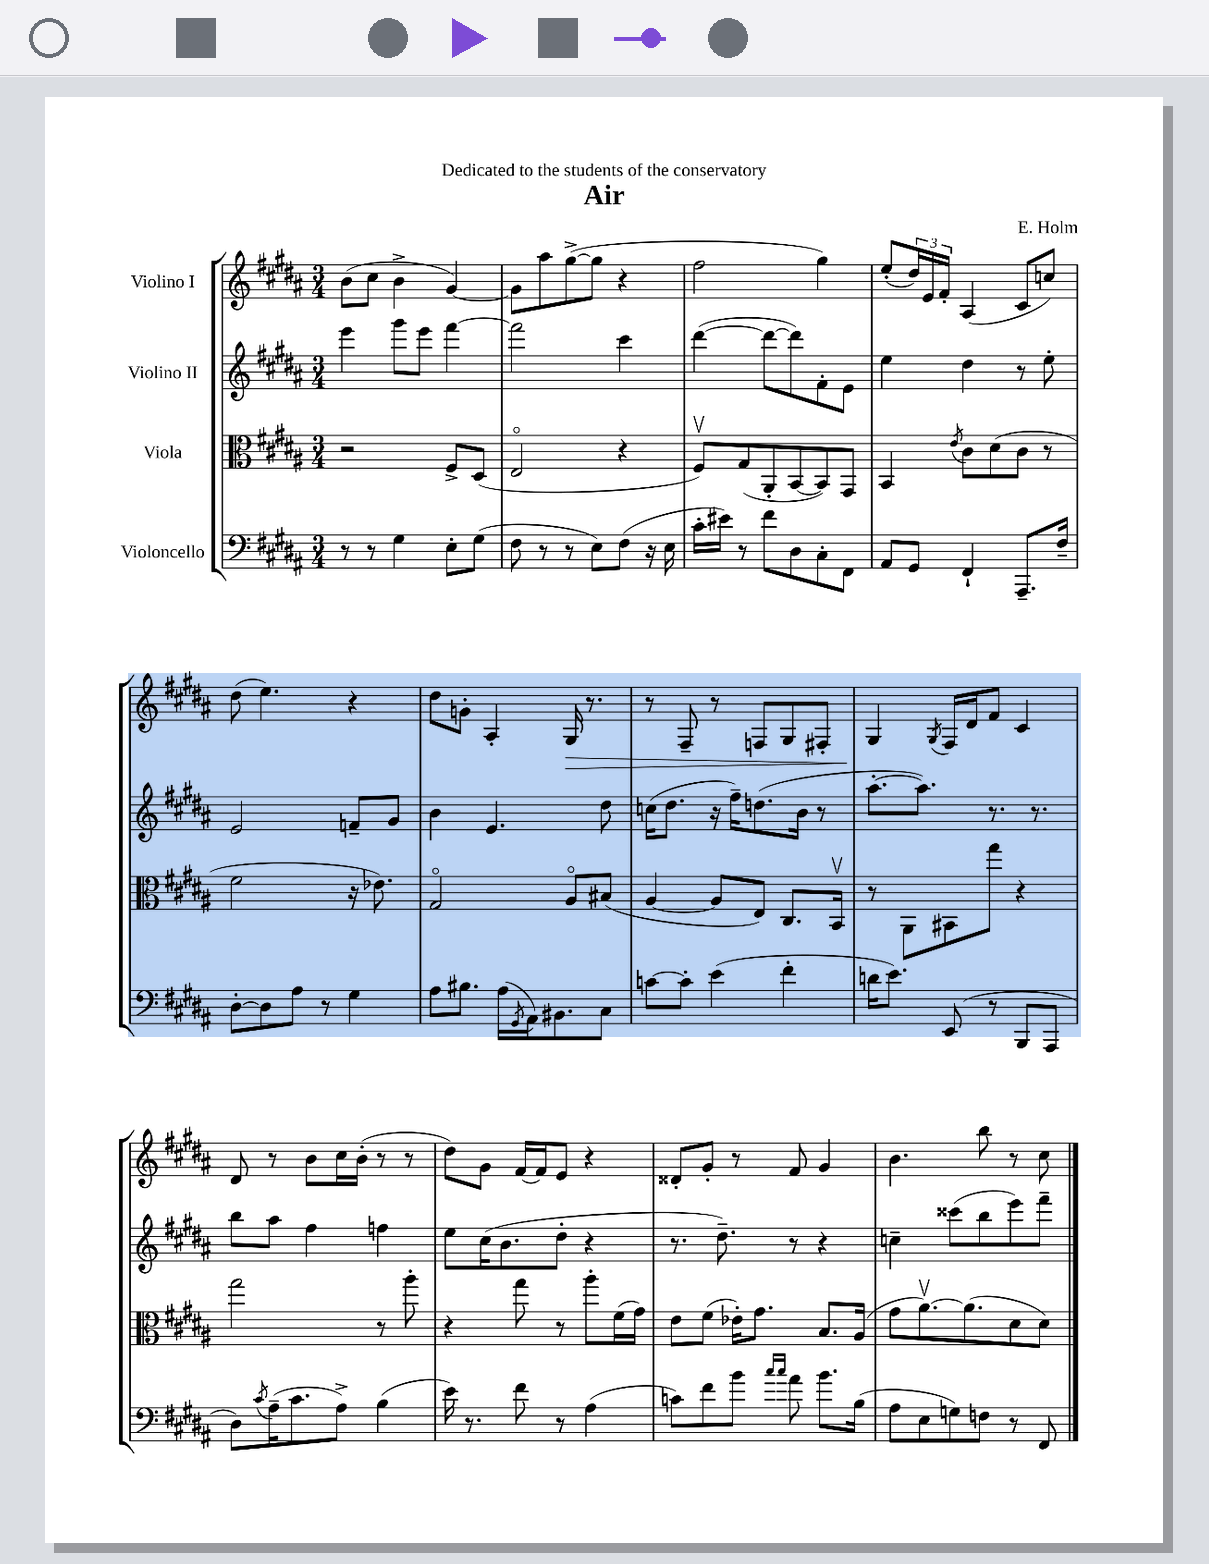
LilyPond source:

\header { title = "Air" composer = "E. Holm" dedication = "Dedicated to the students of the conservatory" }
<<
\new StaffGroup <<
\new Staff = "s0" \with { instrumentName = "Violino I" } {
    \clef treble \key b \major \numericTimeSignature \time 3/4
    b'8( cis''8 b'4-> gis'4~) |
    gis'8 ais''8 gis''8~->( gis''8 r4 |
    fis''2 gis''4) |
    e''8-.( \tuplet 3/2 { dis''16) e'16 fis'16-. } ais4( cis'8 c''8) |
    dis''8( e''4.) r4 |
    dis''8 g'8-. ais4-. gis16\> r8. |
    r8 fis8-- r8 f8 gis8 fis8-. |
    gis4\! \acciaccatura { gis8 } fis16 dis'16 fis'8 cis'4 |
    dis'8 r8 b'8 cis''16 b'16-.( r8 r8 |
    dis''8) gis'8 fis'16~ fis'16 e'8 r4 |
    disis'8-. gis'8-. r8 fis'8 gis'4 |
    b'4. b''8 r8 cis''8 \bar "|." |
}
\new Staff = "s1" \with { instrumentName = "Violino II" } {
    \clef treble \key b \major \numericTimeSignature \time 3/4
    e'''4 gis'''8 e'''8 fis'''4~ |
    fis'''2 cis'''4 |
    dis'''4~( dis'''8~ dis'''8) fis'8-. e'8 |
    e''4 dis''4 r8 e''8-. |
    e'2 f'8-- gis'8 |
    b'4 e'4. dis''8 |
    c''16( dis''8. r16 fis''16--) d''8.( b'16 r8 |
    ais''8.~-. ais''8.) r8. r8. |
    b''8 ais''8 fis''4 f''4 |
    e''8 cis''16( b'8. dis''8-. r4 |
    r8. dis''8.--) r8 r4 |
    c''4-- cisis'''8( b''8 e'''8) fis'''8-- \bar "|." |
}
\new Staff = "s2" \with { instrumentName = "Viola" } {
    \clef alto \key b \major \numericTimeSignature \time 3/4
    r2 fis8-> dis8( |
    e2\flageolet r4 |
    fis8\upbow) gis8( ais,8-. b,8~ b,8) gis,8 |
    b,4 \acciaccatura { e'8 } cis'8 dis'8( cis'8 r8 |
    fis'2 r16 ees'8.) |
    gis2\flageolet ais8\flageolet bis8( |
    ais4~ ais8 e8) cis8. b,16\upbow |
    r8 ais,8 bis,8 gis''8 r4 |
    gis''2 r8 ais''8-. |
    r4 gis''8 r8 ais''8-. fis'16( gis'16) |
    e'8 fis'8( ees'16-.) gis'8. b8. ais16( |
    gis'8 ais'8.~\upbow) ais'8.( dis'8 dis'8) \bar "|." |
}
\new Staff = "s3" \with { instrumentName = "Violoncello" } {
    \clef bass \key b \major \numericTimeSignature \time 3/4
    r8 r8 gis4 e8-. gis8( |
    fis8 r8 r8 e8) fis8( r16 e16 |
    cis'16-. eis'16) r8 fis'8 dis8 cis8-. fis,8 |
    ais,8 gis,8 fis,4-! ais,,8.-- fis16-- |
    dis8~-. dis8 ais8 r8 gis4 |
    ais8 bis8. ais16( \acciaccatura { gis,8 } ais,16) bis,8. cis8 |
    c'8~ c'8-. e'4( fis'4-. |
    d'16 e'8.) e,8( r8 b,,8 ais,,8 |
    dis8) \acciaccatura { cis'8 } ais16--( cis'8. ais8->) b4( |
    e'16) r8. fis'8 r8 ais4( |
    c'8) fis'8 b'8 \grace { cis''16 cis''16 } ais'8 b'8. b16( |
    ais8 e8 g8) f8 r8 fis,8 \bar "|." |
}
>>
>>
\layout { \context { \Score \remove "Bar_number_engraver" } }
